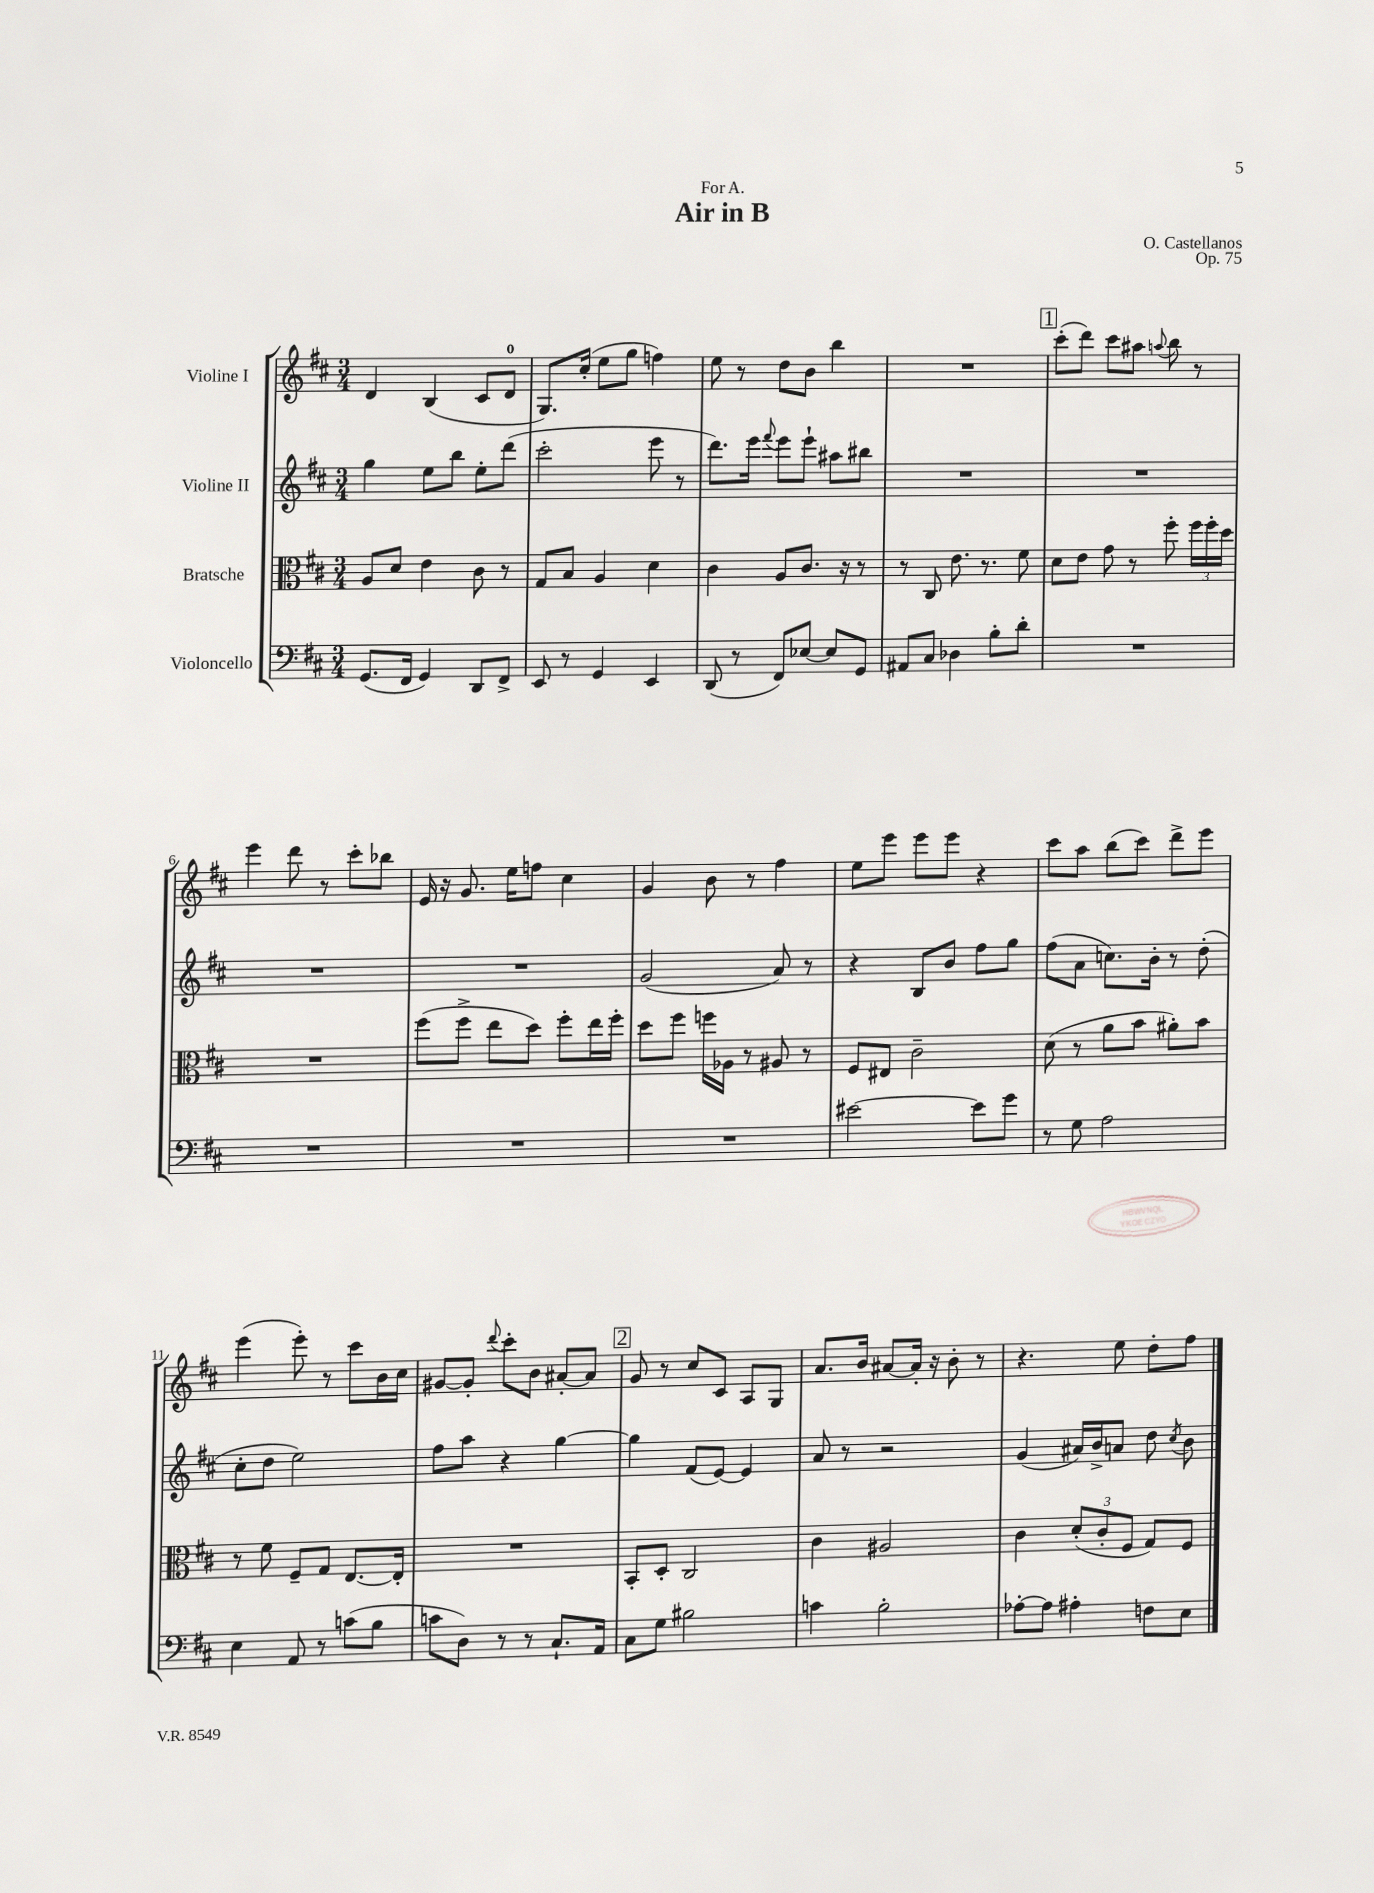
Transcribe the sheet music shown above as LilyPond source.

\header { title = "Air in B" composer = "O. Castellanos" dedication = "For A." opus = "Op. 75" }
<<
\new StaffGroup <<
\new Staff = "s0" \with { instrumentName = "Violine I" } {
    \clef treble \key d \major \numericTimeSignature \time 3/4
    \autoBeamOff d'4 b4( cis'8[ d'8]-0 |
    g8.[) cis''16]-.( e''8[ g''8] f''4) |
    e''8 r8 d''8[ b'8] b''4 |
    R2. |
    \mark \markup { \box "1" } cis'''8[-.( d'''8]) cis'''8[ ais''8] \appoggiatura { a''8 } b''8 r8 |
    e'''4 d'''8 r8 cis'''8[-. bes''8] |
    e'16 r16 g'8. e''16[ f''8] cis''4 |
    g'4 b'8 r8 fis''4 |
    e''8[ e'''8] e'''8[ e'''8] r4 |
    cis'''8[ a''8] b''8[( cis'''8]) d'''8[-> e'''8] |
    e'''4( e'''8-.) r8 cis'''8[ b'16 cis''16] |
    gis'8[~ gis'8]-. \appoggiatura { d'''8 } cis'''8[-. b'8] ais'8[~-. ais'8] |
    \mark \markup { \box "2" } g'8 r8 cis''8[ cis'8] a8[ g8] |
    a'8.[ b'16] ais'8[~ ais'16]-. r16 b'8-. r8 |
    r4. e''8 d''8[-. fis''8] \bar "|." |
}
\new Staff = "s1" \with { instrumentName = "Violine II" } {
    \clef treble \key d \major \numericTimeSignature \time 3/4
    \autoBeamOff g''4 e''8[ b''8] e''8[-. d'''8]( |
    cis'''2-. e'''8 r8 |
    d'''8.[) e'''16] \appoggiatura { fis'''8 } e'''8[ e'''8]-! ais''8[ bis''8] |
    R2. |
    \mark \markup { \box "1" } R2. |
    R2. |
    R2. |
    g'2( a'8) r8 |
    r4 b8[ b'8] fis''8[ g''8] |
    fis''8[( a'8] c''8.[) b'16]-. r8 d''8-.( |
    cis''8[-. d''8] e''2) |
    fis''8[ a''8] r4 g''4~ |
    \mark \markup { \box "2" } g''4 fis'8[( e'8]~) e'4 |
    a'8 r8 r2 |
    g'4( ais'16[) b'16-> a'8] d''8 \acciaccatura { cis''8 } b'8 \bar "|." |
}
\new Staff = "s2" \with { instrumentName = "Bratsche" } {
    \clef alto \key d \major \numericTimeSignature \time 3/4
    \autoBeamOff a8[ d'8] e'4 cis'8 r8 |
    g8[ b8] a4 d'4 |
    cis'4 a8[ cis'8.] r16 r8 |
    r8 cis8 e'8. r8. fis'8 |
    \mark \markup { \box "1" } d'8[ e'8] g'8 r8 fis''8-. \tuplet 3/2 { fis''16[ fis''16-. d''16] } |
    R2. |
    fis''8[( fis''8]-> e''8[ d''8]) fis''8[-. e''16 fis''16]-. |
    d''8[ fis''8] f''16[ aes16] r8 ais8 r8 |
    fis8[ eis8] cis'2-- |
    d'8( r8 a'8[ b'8] ais'8[-.) b'8] |
    r8 fis'8 fis8[-- g8] e8.[~ e16]-. |
    R2. |
    \mark \markup { \box "2" } b,8[-. d8]-. cis2 |
    cis'4 ais2 |
    cis'4 \tuplet 3/2 { d'8[-.( cis'8-. fis8] } g8[) fis8] \bar "|." |
}
\new Staff = "s3" \with { instrumentName = "Violoncello" } {
    \clef bass \key d \major \numericTimeSignature \time 3/4
    \autoBeamOff g,8.[( fis,16] g,4) d,8[ fis,8]-> |
    e,8 r8 g,4 e,4 |
    d,8( r8 fis,8[) ees8]~ ees8[ g,8] |
    ais,8[ cis8] des4 b8[-. d'8]-. |
    \mark \markup { \box "1" } R2. |
    R2. |
    R2. |
    R2. |
    eis'2~ eis'8[ g'8] |
    r8 g8 a2 |
    e4 a,8 r8 c'8[( b8] |
    c'8[ d8]) r8 r8 cis8.[-! a,16] |
    \mark \markup { \box "2" } cis8[ g8] bis2 |
    c'4 b2-. |
    aes8[~-. aes8] ais4-. f8[ e8] \bar "|." |
}
>>
>>
